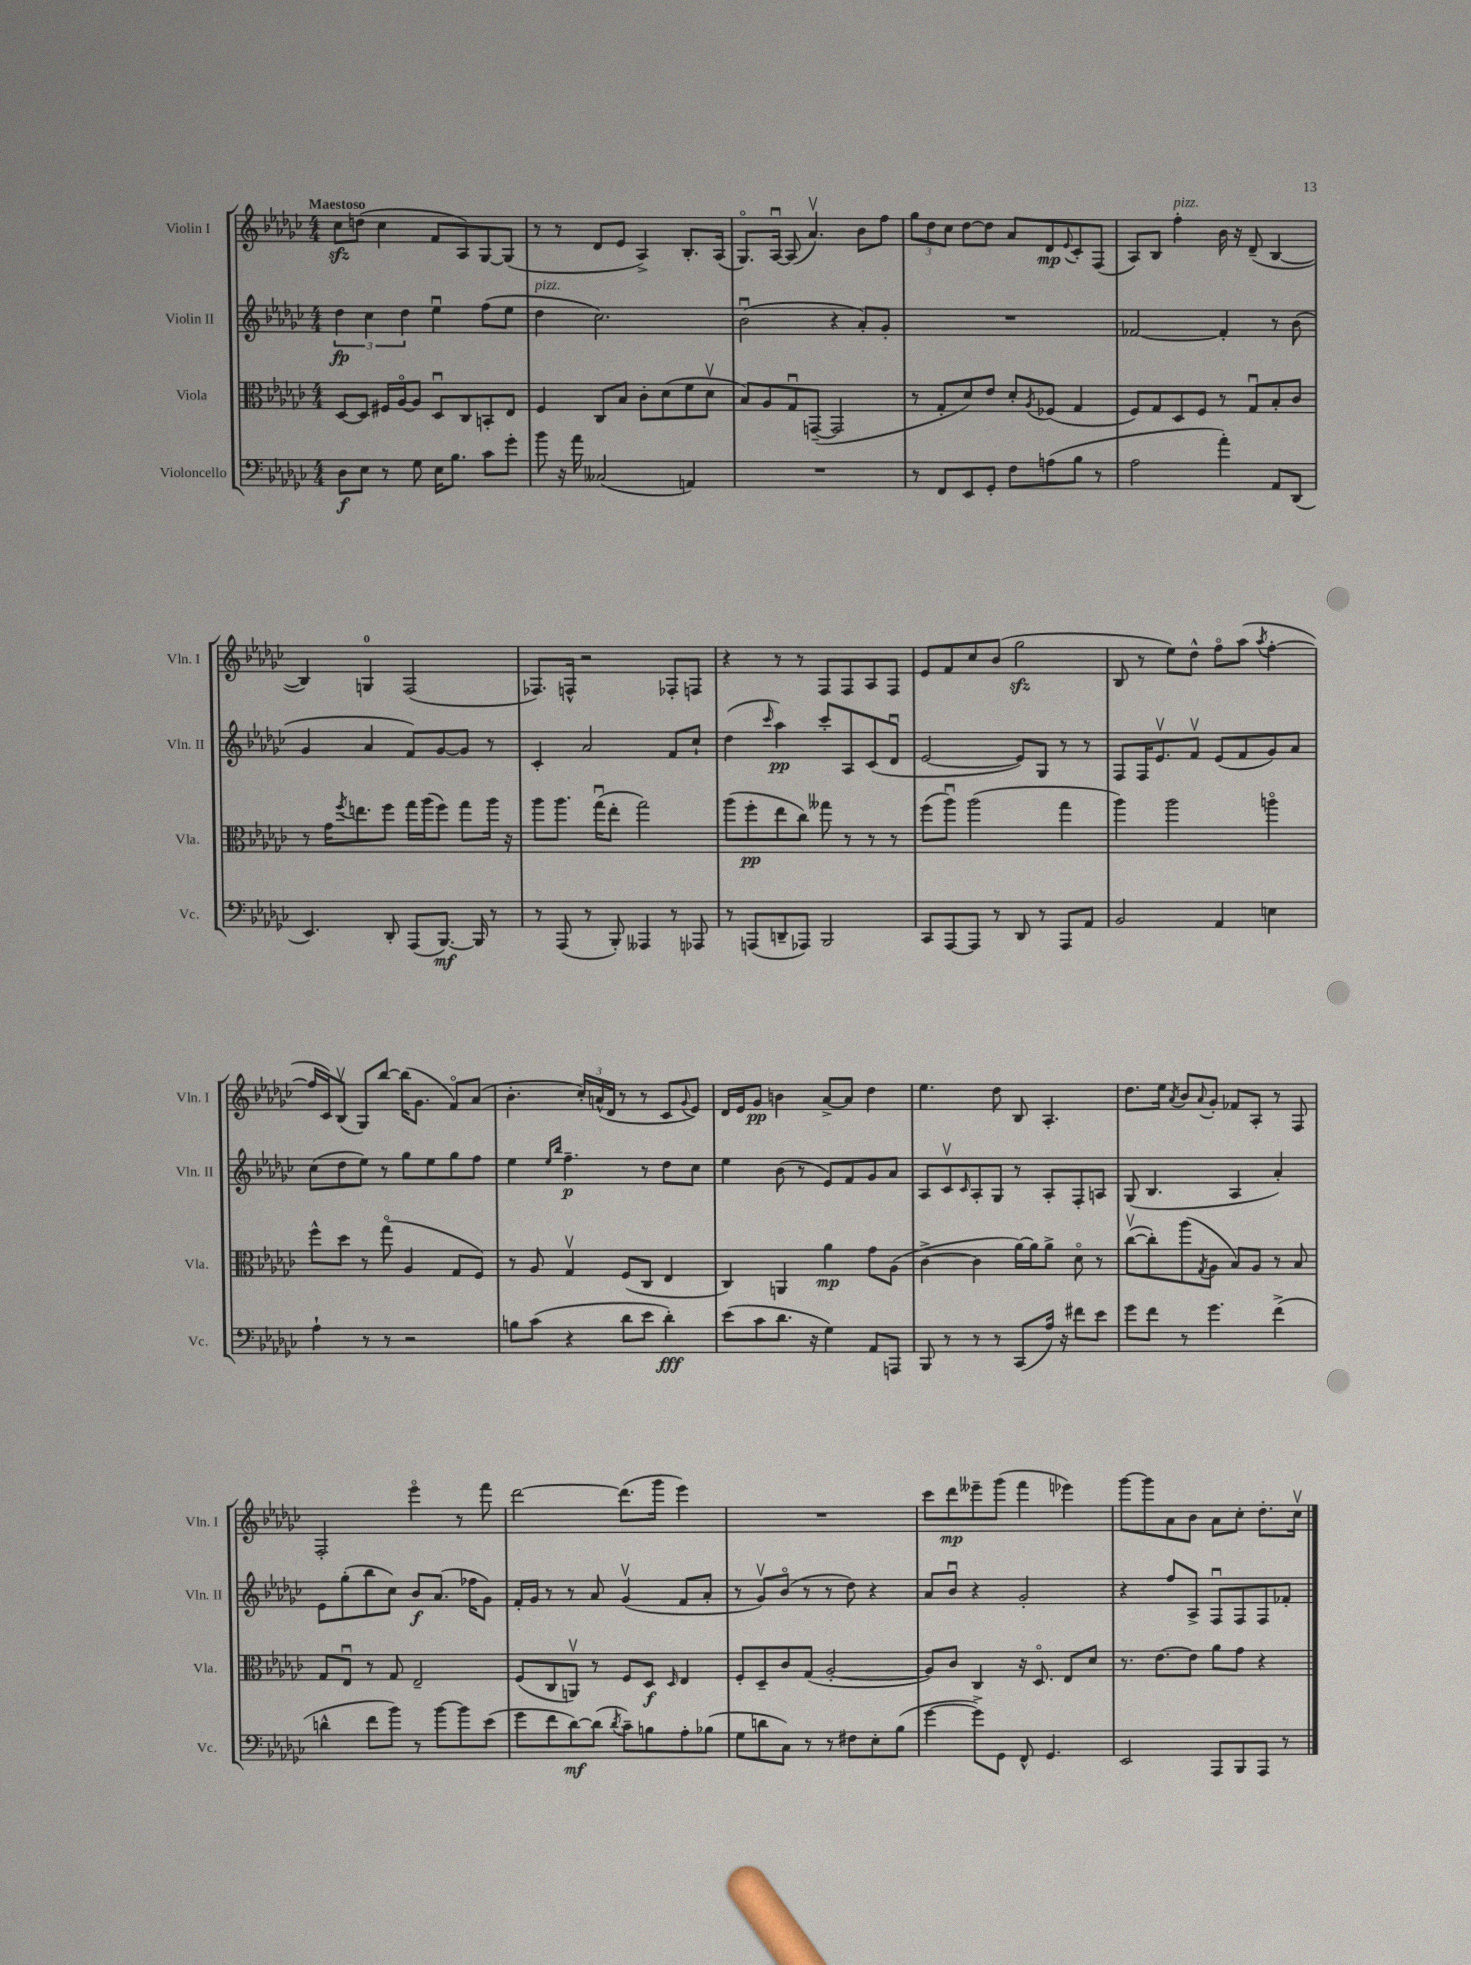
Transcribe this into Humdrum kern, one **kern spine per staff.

**kern	**kern	**kern	**kern
*staff4	*staff3	*staff2	*staff1
*clefF4	*clefC3	*clefG2	*clefG2
*k[b-e-a-d-g-c-]	*k[b-e-a-d-g-c-]	*k[b-e-a-d-g-c-]	*k[b-e-a-d-g-c-]
*M4/4	*M4/4	*M4/4	*M4/4
8D-\L	[8D-/L	6dd-\	8cc-\L
8E-\J	8D-/]J	.	(8dd\J
.	.	6cc-\	.
8r	16F#/LL	.	4cc-\
.	[16A-o/J	.	.
.	.	6dd-\	.
8G-\	8A-/]J	.	.
16E-\LK	8D-u/L	4ee-u\	8f/L
8.B-\J	.	.	.
.	8C-/	.	8A-/)
8c-\L	8BB'/	(8ff\L	[8G-/
8g-'\J	8E-/J	8ee-\J	(8G-/]J
=	=	=	=
8b-\	4F/	4dd-\	8r
16r	.	.	8r
16a-\	.	.	.
(2C--/	8C-/L	2.cc-\)	8d-/L
.	8B-/J	.	8e-/J
.	8c-'\L	.	4A-^/)
.	(8d-\	.	.
4AA/)	8f\	.	8.B-'/L
.	8d-v\J	.	.
.	.	.	(16A-/Jk
=	=	=	=
1r	8B-/L)	(2b-u\	8.G-o/L)
.	8A-/	.	.
.	.	.	[16A-u/Jk
.	8G-u/	.	(8A-/]
.	([8GG~/J	.	4.a-v/)
.	2GG/]	4r	.
.	.	8a-'/L)	8b-\L
.	.	8g-'/J	8ff\J
=	=	=	=
8r	8r	1r	12gg-\L
.	.	.	12dd-\
8FF/L	8G-'/L	.	.
.	.	.	12cc-\J
8EE-/	8d-/)	.	[8dd-\L
8GG-'/J	8e-/J	.	8dd-\]J
8F\L	8d-'/L	.	8a-/L
.	8qA-/	.	.
(8A\	(8F-/J	.	8d-/
.	.	.	8qqe-/
8B-\J	4G-/	.	8c-'/
8r	.	.	(8F/J
=	=	=	=
2A-\	8F/L)	[2f-/	8A-/L)
.	8G-/	.	8B-/J
.	8D-/	.	4ff'\
.	8F/J	.	.
4a-'\)	8r	4f-'/]	16b-\
.	.	.	16r
.	8G-u/L	.	(8d-~/
8AA-/L	8B-'/	8r	[4B-/
(8DD-/J	8c-/J	(8b-\	.
=	=	=	=
4.EE-/)	8r	4g-/	4B-/])
.	16g-\LK	.	.
.	8qff/	.	.
.	8.ee\	.	.
.	.	4a-/	4G/
8DD-'/	8ff\J	.	.
(8AAA-/L	16gg-\LL	8f/L)	(2F/
.	(16aa-\J	.	.
[8.BBB-/J)	8ff\J)	[8g-/	.
.	8gg-\L	8g-/]J	.
16BBB-/]	.	.	.
8r	16aa-\Jk	8r	.
.	16r	.	.
=	=	=	=
8r	8aa-\L	4c-'/	8.F-/L)
(8AAA-/	8.aa-\J	.	.
.	.	.	16F^^/Jk
8r	.	2a-/	2r
.	(16gg-u\LK	.	.
8BBB-'/)	8ee-'\J	.	.
4AAA--/	2gg-\)	.	.
8r	.	8f/L	8F-'/L
8AAA-/	.	8cc-`/J	8F/J
=	=	=	=
8r	(8aa-\L	(4dd-\	4r
(8AAA/L	8ff'\	.	.
.	.	16qqccc-/	.
8DD~/	8ee-\	4aa-\)	8r
8AAA-/J)	8cc-\J)	.	8r
2BBB-/	8gg--\	8ccc-'/L	8F/L
.	8r	8A-/	8F/
.	8r	(8c-/	8A-/
.	8r	8d-u/J	8F/J
=	=	=	=
8CC-/L	(8ff\L	[2e-/	8e-/L
[8AAA-/	8aa-u\J)	.	8f/
8AAA-/]J	(2aa-\	.	8cc-/
8r	.	.	(8b-/J
8DD-/	.	8e-/]L)	2gg-\
8r	.	8G-/J	.
8AAA-/L	4gg-\	8r	.
8AA-/J	.	8r	.
=	=	=	=
2BB-/	4aa-\)	8F/L	8B-/
.	.	16F/K	8r
.	.	8.e-v/	.
.	2aa-\	.	8ee-\L)
.	.	8fv/J	8dd-^^\J
4AA-/	.	(8e-/L	8ffo\L
.	.	8f/	(8aa-\J
.	.	.	8qaa-/
4E\	4aao\	8g-/)	[4ff'\
.	.	8a-/J	.
=	=	=	=
4A-`\	8ff^^\L	(8cc-\L	16ff/]LL
.	.	.	16c-/J)
.	8dd-\J	8dd-\	(8B-v/J
8r	8r	8ee-\J)	8G-/L)
8r	(8gg-o\	8r	[8bb-/J
2r	4A-/	8gg-\L	(16bb-\]LK
.	.	.	8.g-\J
.	.	8ee-\	.
.	8G-/L	8gg-\	8fo/L)
.	8F/J)	8ff\J	(8a-/J
=	=	=	=
8B\L	8r	4ee-\	4.b-'\
(8c-\J	8A-/	.	.
.	.	16qqee-/LL	.
.	.	16qqbb-/JJ	.
4r	4G-v/	4.ff~\	.
.	.	.	24cc-'/LL)
.	.	.	(24a^^/
.	.	.	24d-/JJ
8d-\L	(8F/L	.	8r
8e-\J	8C-/J	8r	8r
4d-'\)	4E-/	8dd-\L	8c-/L
.	.	.	8qqg-/
.	.	8cc-\J	8e-/J)
=	=	=	=
(8e-\L	4C-/)	4ee-\	16d-/LL
.	.	.	16e-/J
8c-\	.	.	8g-/J
8.d-\J	4AA/	(8b-\	4b\
.	.	8r	.
16r	.	.	.
4G-\)	4a-\	8e-/L)	[8a-^/L
.	.	8f/	8a-/]J
8AA-/L	8g-\L	8g-/	4dd-\
8AAA/J	(8A-\J	8a-/J	.
=	=	=	=
8BBB-/	[4c-^\	8A-/L	4.ee-\
8r	.	8c-v/	.
.	.	16qqc-/	.
8r	4c-\]	8A-'/	.
8r	.	8G-/J	8dd-\
(8CC-/L	[16a-\LL)	8r	8B-/
.	16a-\]J	.	.
16A-/Jk)	8a-^\J	8A-'/L	4.A-'/
16r	.	.	.
8f#\L	8d-o\	8F'/	.
8e-\J	8r	8A/J	.
=	=	=	=
8g-\L	([8cc-v\L	(8G-/	8.dd-\L
8f\J	8cc-'\])	4.B-/	.
.	.	.	16ee-\Jk
.	.	.	8qa-/
8r	(8aa-\	.	8b-/L
.	8qG-/	.	8qqa-/
4.g-\	8A-\J	.	8g-'/J
.	8B-/L)	4A-/	8f-/L
.	8A-/J	.	8A-'/J
(4f^\	8r	4a-'/)	8r
.	8B-/	.	8F/
=	=	=	=
4d^^\	8G-/L	8e-\L	2F'/
.	8E-u/J	(8gg-'\	.
8f\L	8r	8bb-\	.
8b-\J)	8G-/	8cc-\J)	.
8r	2E-~/	8b-/L	4eee-o\
[8b-\L	.	(8.a-/J	.
8b-\]	.	.	8r
.	.	16ff-\LK	.
(8e-\J	.	8g-\J)	8fff\
=	=	=	=
8g-\L	(8F/L	16f'/LL	[2ddd-\
.	.	16g-/JJ	.
8f\	8C-/	8r	.
[8d-\)	8AAv/J)	8r	.
(8d-\]J	8r	8a-/	.
8qd-/	.	.	.
8c-~\L)	8F/L	(4g-v/	(8.ddd-\]L
8B\	8D-/J	.	.
.	.	.	16ggg-\Jk
.	16qqD-/	.	.
8A-'\	4E-/	8f/L	4eee-\)
(8B-\J	.	8a-'/J	.
=	=	=	=
8G-\L	8F'/L	8r	1r
8d\	8D-~/	8g-v/L)	.
8C-\J)	8c-/	(8b-o/J	.
8r	(8G-/J	8r	.
8r	[2A-'/	8r	.
8F#\L	.	8dd-\)	.
8E-'\	.	4r	.
(8B-\J	.	.	.
=	=	=	=
[4g-\	8A-/]L)	8a-/L	8ccc-\L
.	8c-/J	8b-u/J	8ddd-\
8g-^\]L)	4C-/	4r	8eee--~\
8GG-\J	.	.	(8ggg-\J
8FF^^/	16r	2g-'/	4fff\
.	8.D-o/	.	.
4.GG-/	.	.	.
.	8E-/L	.	4eee-\)
.	8d-/J	.	.
=	=	=	=
2EE-/	8.r	4r	[8ggg-\L
.	.	.	8ggg-\]
.	[8.e-\L	.	.
.	.	8ff/L	8a-\
.	8e-\]J	8A-^/J	8b-\J
8AAA-/L	8a-\L	8Fu/L	8a-\L
8BBB-/	8g-\J	8F/	8cc-'\J
8AAA-/J	4r	8F/	8.dd-'\L
8r	.	8f-'/J	.
.	.	.	16cc-v\Jk
==	==	==	==
*-	*-	*-	*-
